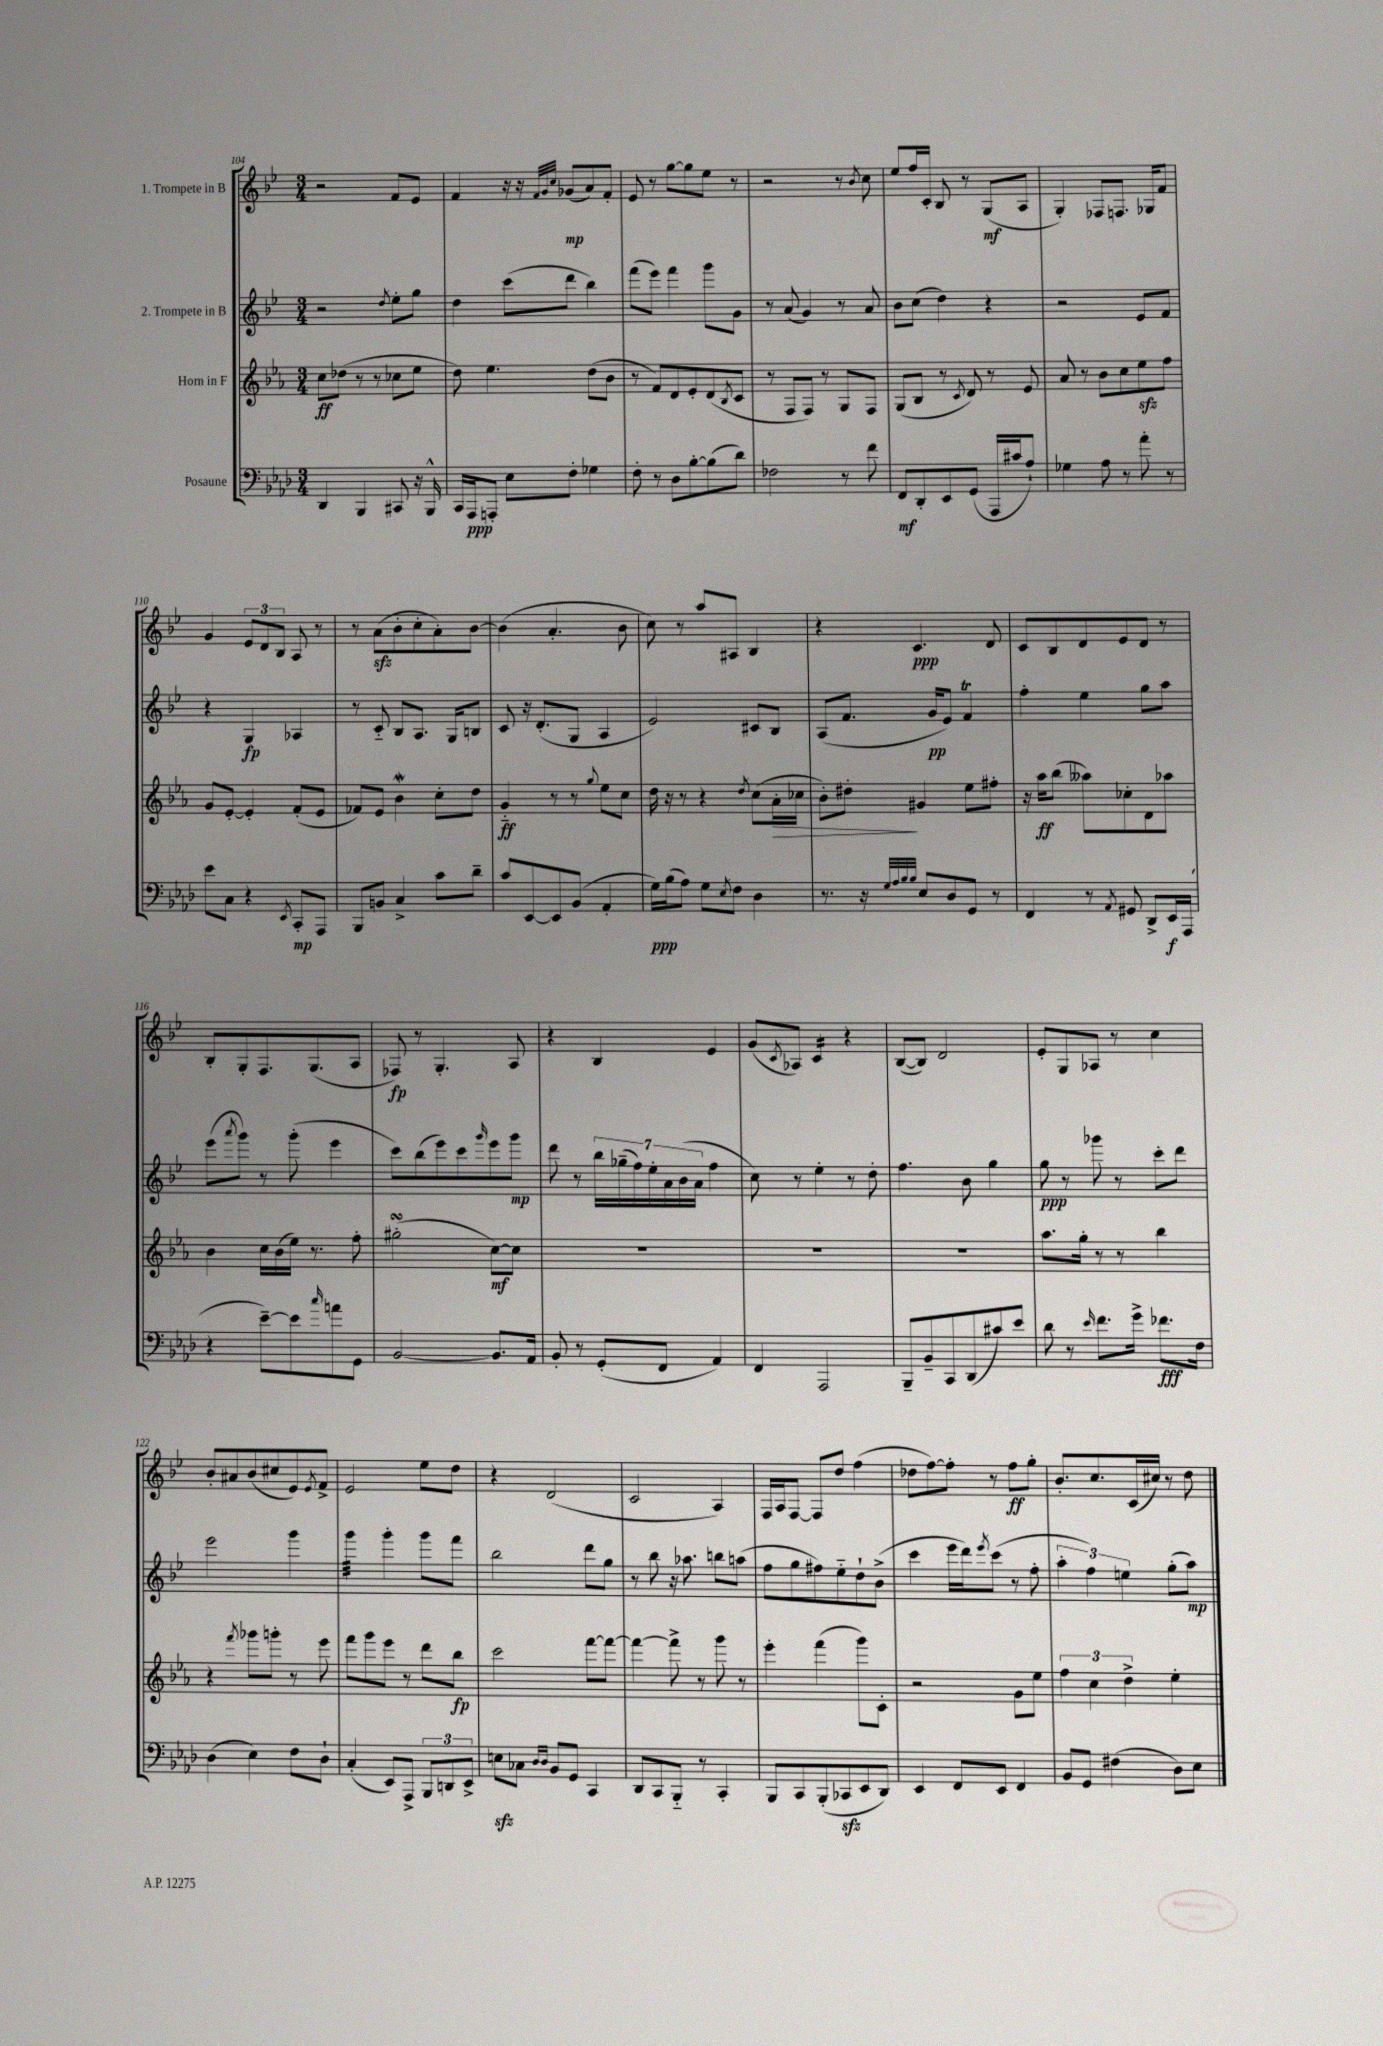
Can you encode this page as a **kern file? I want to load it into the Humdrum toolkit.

**kern	**kern	**kern	**kern
*staff4	*staff3	*staff2	*staff1
*clefF4	*clefG2	*clefG2	*clefG2
*k[b-e-a-d-]	*k[b-e-a-]	*k[b-e-]	*k[b-e-]
*M3/4	*M3/4	*M3/4	*M3/4
4DD-	8cc	2r	2r
.	(8dd-	.	.
4BBB-	8r	.	.
.	8r	.	.
.	.	8qdd	.
8CC#	8cc-	8ee-'	8f
16r	8ee-	8gg	8e-
16BBB-^^	.	.	.
=	=	=	=
16CC	8dd)	4dd	4f
16AAA-	.	.	.
8AAA'	4.ee-	.	.
8E-	.	(8ccc	16r
.	.	.	16r
.	.	.	32qqf
.	.	.	32qqg
.	.	.	32qqcc
8F'	.	8ddd	(8g-
4G-	(8dd	4bb-)	8a)
.	8b-	.	8f'
=	=	=	=
8F'	8r	(8fff	8e-
8r	8f)	8eee-)	8r
8D-	8d	4fff	[8gg
[8B-'	8e-'	.	8gg]
(8B-]	(8d	8ggg	8ee-
.	8qB-	.	.
8d-)	8c	8g	8r
=	=	=	=
2F-	8r	8r	2r
.	8F	(8a	.
.	8F)	4g)	.
.	8r	.	.
8r	8G	8r	8r
.	.	.	8qb-
8f	8F	8a	8cc
=	=	=	=
8FF	(8G	8b-	8ee-
8DD-'	8B-	(8cc	16ff
.	.	.	16c'
8EE-	8r	4dd)	8B-
.	8qc	.	.
(8GG	8d)	.	8r
16AAA-	8r	4r	(8G
16c#	.	.	.
8A-`)	8e-	.	8A
=	=	=	=
4G-	8a-	2r	4G')
.	8r	.	.
8A-	8b-	.	8F-
8r	8cc	.	8.F
8a-'	8ee-	8e-	.
.	.	.	16G-
8r	8ff	8f	8f
=	=	=	=
8e-	8g	4r	4g
8C	[8e-'	.	.
4r	4e-']	4G	12e-
.	.	.	12d
.	.	.	12B-
8qEE-	.	.	.
8CC'	(8f'	4A-	8A
8AAA-	8e-	.	8r
=	=	=	=
8BBB-	8f-)	8r	8r
8BB	8e-	8c'~	(8a
4C^	4b-	8B-	8b-'
.	.	8.A	8cc'
8c	8cc'	.	8a')
.	.	16G	.
8d-~	8dd	8B	[8b-
=	=	=	=
8c	4g'~	8c	(4b-]
[8EE-	.	16r	.
.	.	(8.d'	.
8EE-]	8r	.	4.a'
(8BB-	8r	8G	.
.	8qqgg	.	.
4AA-'	8ee-	4A	.
.	8cc	.	8b-
=	=	=	=
16G)	16dd	2e-)	8cc)
(16B-	16r	.	.
8A-)	8r	.	8r
8G	4r	.	8aa
8qE-	.	.	.
8F	.	.	8A#
.	8qdd	.	.
4D-	(8cc	8c#	4B-
.	16a-'	8B-	.
.	16cc-	.	.
=	=	=	=
8.r	8b-')	(8A	4r
.	8dd#'	8.f	.
16r	.	.	.
32qqG	.	.	.
32qqA-	.	.	.
32qqB-	.	.	.
32qqB-	.	.	.
8E-	4g#	.	4.c
.	.	16g	.
8D-	.	8e-)	.
8GG	8ee-	4f	.
8r	8ff#'	.	8d
=	=	=	=
4FF	16r	4ff'	8c
.	16aa-	.	.
.	(8bb-	.	8B-
8r	8aa--)	4ee-	8d
8qAA-	.	.	.
8GG#	8cc-'	.	8e-
8DD-^	8d	8gg	8d
16EE-	8aa-	8aa	8r
(16AAA-	.	.	.
=	=	=	=
4r	4b-	(8eee-	8B-'
.	.	8qaaa	.
.	.	8ggg)	8G'
[8e-~)	16cc	8r	8.F
.	(16b-	.	.
8e-]	16ee-)	(8ggg'	.
.	8.r	.	(8.G
16qqcc	.	.	.
8a	.	4eee-	.
8GG	8ff'	.	8A
=	=	=	=
[2BB-	(2gg#'	8ccc)	8F-)
.	.	(8bb-	8r
.	.	8eee-)	4.G'
.	.	8ccc	.
.	.	16qqggg	.
8.BB-]	[8cc)	8eee-	.
.	8cc]	8ggg	8A
16AA-	.	.	.
=	=	=	=
8BB-'	2.r	8ddd	4r
8r	.	8r	.
(8GG'	.	28bb-	4B-
.	.	(28gg-~	.
.	.	28ff)	.
.	.	28ee-'	.
8FF	.	.	.
.	.	28a	.
.	.	(28b-	.
.	.	28a	.
4AA-)	.	4ff	4e-
=	=	=	=
4FF	2.r	8cc)	(8g
.	.	.	8qc
.	.	8r	8A-)
2AAA-	.	4ee-'	4c
.	.	8r	4r
.	.	8dd'	.
=	=	=	=
8BBB-~	2.r	4.ff	([8B-
8BB-~	.	.	8B-])
8CC	.	.	2d
(8DD-	.	8b-	.
8c#)	.	4gg	.
8e-	.	.	.
=	=	=	=
8d-	8.aa-	8gg	8e-'
8r	.	8r	8G
.	16gg'	.	.
16qqe-	.	.	.
8.f	8r	8ggg-	8A-
.	8r	8r	8r
16g^	.	.	.
8.f-	4bb-	8ccc'	4cc
.	.	8ddd	.
16F	.	.	.
=	=	=	=
(4D-	4r	2eee-	8b-'
.	.	.	8a#
.	8qfff	.	.
4E-)	8ggg-	.	(8b-
.	8ggg'	.	8cc#
8F	8r	4ggg	8e-)
.	.	.	8qe-
8D-`	8eee-	.	8f^
=	=	=	=
(4C'	8fff	4ggg	2e-
.	8ggg	.	.
8EE-)	8eee-	4ggg'	.
8AAA-^	8r	.	.
12BBB-	8ddd	8ggg	8ee-
12DD	.	.	.
.	8bb-	8fff	8dd
12EE-^	.	.	.
=	=	=	=
8E	2ccc	2bb-	4r
8C-	.	.	.
16qqD-	.	.	.
16qqD-	.	.	.
8BB-	.	.	(2d
8GG	.	.	.
4CC	[8fff	8ddd	.
.	8fff_	8gg	.
=	=	=	=
8DD-	4fff_	8r	2c
8CC	.	8bb-	.
8BBB-'~	8fff^]	16r	.
.	.	8.aa-	.
8r	8r	.	.
4CC'	8ggg	8bb	4A)
.	8r	(8aa	.
=	=	=	=
8BBB-	4eee-'	8ff	16F
.	.	.	16A
8CC	.	8gg	[8F
(8BBB-'	(4fff	8ff#)	8F]
8CC-	.	8ee-'~	8dd
8EE-	8ggg)	8dd`	(4ff
8DD-)	8c'	(8b-^	.
=	=	=	=
4EE-	2r	4ccc	8dd-
.	.	.	[8ff)
8FF	.	16eee-	8ff']
.	.	16ddd)	.
.	.	8qeee-	.
8EE-	.	(8ccc	8r
4FF	8g	8r	8ff
.	8ee-	8ff'	8gg'
=	=	=	=
8BB-	6ff	6aa'	8.b-'
8GG	.	.	.
.	6cc	6ff)	.
.	.	.	8.cc
(4F#	.	.	.
.	6dd^	6ee	.
.	.	.	(16c
.	.	.	16cc#)
8D-)	4ee-'	(8gg'	8r
8E-	.	8aa)	8dd
==	==	==	==
*-	*-	*-	*-
